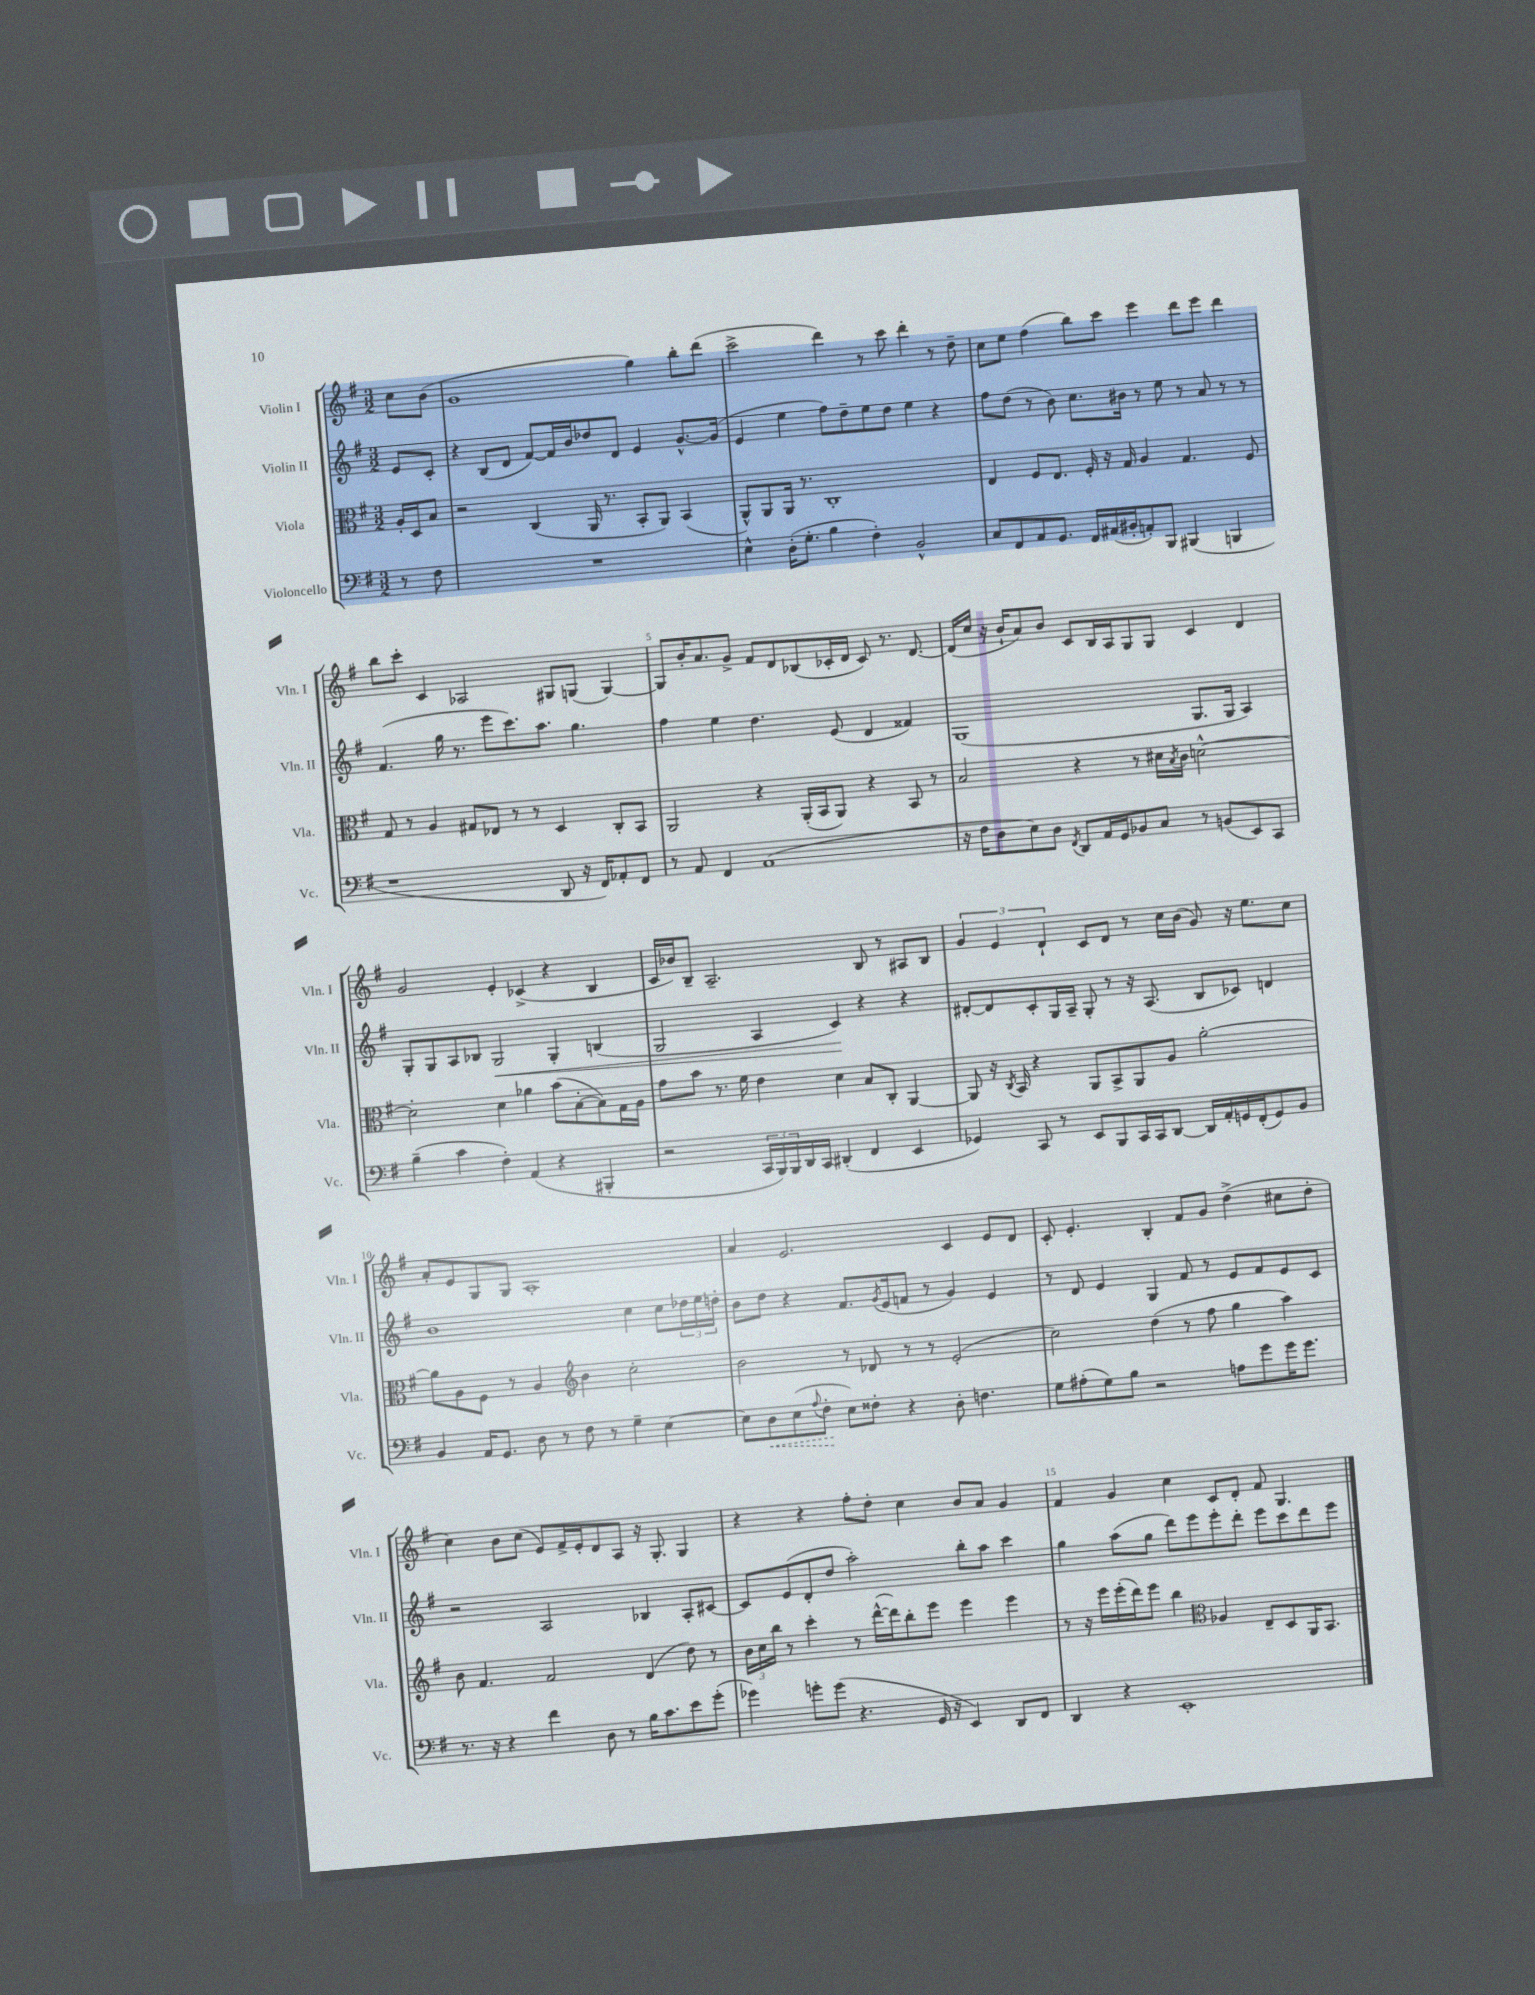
<<
\new StaffGroup <<
\new Staff = "s0" \with { instrumentName = "Violin I" shortInstrumentName = "Vln. I" } {
    \clef treble \key g \major \numericTimeSignature \time 3/2 \partial 4
    c''8 b'8( |
    g'1 g''4) b''8-. d'''8( |
    c'''2-> d'''4) r8 c'''8 d'''4-. r8 d''8-- |
    c''8 e''8 fis''4( b''8) c'''8 e'''4 d'''8 e'''8 d'''4 |
    b''8 c'''8-. c'4 aes2 gis8 g8( g4~) |
    g8 b'16-. a'8. g'8-> fis'8 d'8 bes8( ces'16-. d'16 ces'8) r8. d'8.~ |
    d'16( c''16 r16 b'16-! a'8) b'8 c'8 b16 a16 g8 g8 c'4 d'4 |
    g'2 e'4-. ces'4->( r4 b4 |
    c'16 bes'16) b8-- a2.-- b8 r8 ais8 b8 |
    \tuplet 3/2 { g'4 e'4 d'4-! } c'8 d'8 r8 c''16 b'16( g'8) r16 e''8. c''8 |
    a'8-. e'8 g8 g8 a1-. |
    a'4 e'2. c'4 e'8 d'8 |
    c'8-. e'4.-. b4-. fis'8 g'8 d''4->( cis''8 d''8-. |
    c''4) b'8 c''8( e'8) fis'16-> e'16-. d'8 a8 r16 g8.-. g4 |
    r4 r4 fis''8-. d''8-. c''4 b'8 a'8 g'4 |
    fis'4 g'4 c''4 c'8 d'8-. fis'8 g4. \bar "|." |
}
\new Staff = "s1" \with { instrumentName = "Violin II" shortInstrumentName = "Vln. II" } {
    \clef treble \key g \major \numericTimeSignature \time 3/2 \partial 4
    e'8 c'8-. |
    r4 b8( d'8 fis'8~) fis'16 b'16 des''8 d'8 e'4 g'8.~-^ g'16( |
    e'4 e''4 fis''8) d''8-- e''8 d''8 e''4 r4 |
    fis''8 d''8( r8 b'8) c''8. bis'16 r8 e''8 r8 a'8 r8 r8 |
    fis'4.( g''16 r8. e'''8 c'''8.) a''8. g''4. |
    fis''4 e''4 d''4. e'8( d'4 fisis'4) |
    g1( g8. g16 a4) |
    g8-. g8 a8 bes8 g2\< g4-. b4( |
    g2 a4 c'4\!) r4 r4 |
    dis'8~-. dis'8 c'8-. g16 a16-- g8-. r8 r16 a8.( b8 ces'8) d'4 |
    b'1 c''4 c''8 \tuplet 3/2 { des''16 e''16 d''16-. } |
    b'8 d''8 r4 fis'8. \acciaccatura { g'8 } e'16( f'8 r8 g'4) e'4 |
    r8 d'8 e'4 g4 fis'8 r8 e'8 fis'8 e'8 c'8 |
    r2 a2 bes4 a8-. cis'8~ |
    cis'8 e'8( d'8-. d''8 a''2-.) b''8-. a''8 c'''4 |
    g''4 a''8( g''8 d'''8) e'''8 e'''8-. d'''8-. e'''8 c'''8 d'''8 e'''8 \bar "|." |
}
\new Staff = "s2" \with { instrumentName = "Viola" shortInstrumentName = "Vla." } {
    \clef alto \key g \major \numericTimeSignature \time 3/2 \partial 4
    a16-. d16 b8 |
    r2 c4( a,16 r8. b,8-. a,8) b,4( |
    a,8-^) a,8 a,16 r8. c1-. |
    e4 fis8 e8. fis16-. r16 g16 a4 g4. fis8 |
    g8 r8 a4 gis8 ees8 r8 r8 d4 c8-. b,8 |
    a,2 r4 a,16-.( b,16 a,8) r4 b,8 r8 |
    b2 r4 r8 dis'16 \acciaccatura { b8 } c'16 d'2~-^ |
    d'2-. d'4 aes'4 b'8( b8~-. b8) g16 a16 |
    g'8 b'8 r8. fis'16 e'4 d'4 b8 c8-. a,4~ |
    a,8 r16 \acciaccatura { c8 } b,16 r4 a,8 b,8-> a,8 a8 a'2~-. |
    a'8 a8 fis8 r8 a4 \clef treble b'4 c''2-. |
    b'2 r8 des'8 r8 r8 e'2-.( |
    c''2) d''4( r8 fis''8 g''4 a''4) |
    b'8 fis'4. fis'2 d'4( d''8) r8 |
    \tuplet 3/2 { b'16 c''16 b''16 } r8 c'''4-. r8 d'''16~-^( d'''16) b''8-. e'''8 e'''4 e'''4 |
    r8 r16 e'''16 e'''16-.( d'''16) e'''8 b''4 \clef alto aes4 e8-- d8 a,16 b,8. \bar "|." |
}
\new Staff = "s3" \with { instrumentName = "Violoncello" shortInstrumentName = "Vc." } {
    \clef bass \key g \major \numericTimeSignature \time 3/2 \partial 4
    r8 fis8 |
    R1. |
    e4-^ d16-.( g8.-. b4 fis4-.) b,2-^ |
    c8 fis,8 a,8 g,8. fis,16 ais,16( bis,16-. a,8-.) b,,8 bis,,4( b,,4 |
    r1 d,8 r16 fis,16) aes,8-. fis,8 |
    r8 a,8 fis,4 a,1( |
    r16 fis16 d8 e8) d8 \acciaccatura { fis,8 } d,8 a,16 g,16 bes,8 c8 r8 b,8( e,8) c,8 |
    b4--( c'4 fis4-.) a,4( r4 bis,,4-. |
    r2 \tuplet 3/2 { c,16 b,,16) b,,16 } d,16 c,16 dis,4-.( fis,4 e,4 |
    ges,4) c,8 r8 e,8 b,,8 c,16 c,16 d,8~ d,16 a,16-. g,16 fis,16-.( g,8) b,8 |
    b,4 a,16 g,8. d8 r8 fis8 r8 g4-- e4~ |
    e8 \once \override Hairpin.style = #'dashed-line d8\< e8( \appoggiatura { a8 } fis8-.\! e8) fisis8-. r4 d8-. f4. |
    g8 ais8-.( g8) b8 r2 a8 g'8 g'16 g'8. |
    r8. r16 r4 fis'4 d8 r8 b16 c'8. e'8 g'8-.( |
    ges'4) g'8-. g'8( r4. g,16 r16 e,4) d,8 fis,8 |
    d,4 r4 e,1-. \bar "|." |
}
>>
>>
\layout { \context { \Score \override BarNumber.break-visibility = ##(#f #t #t) barNumberVisibility = #(every-nth-bar-number-visible 5) } }
